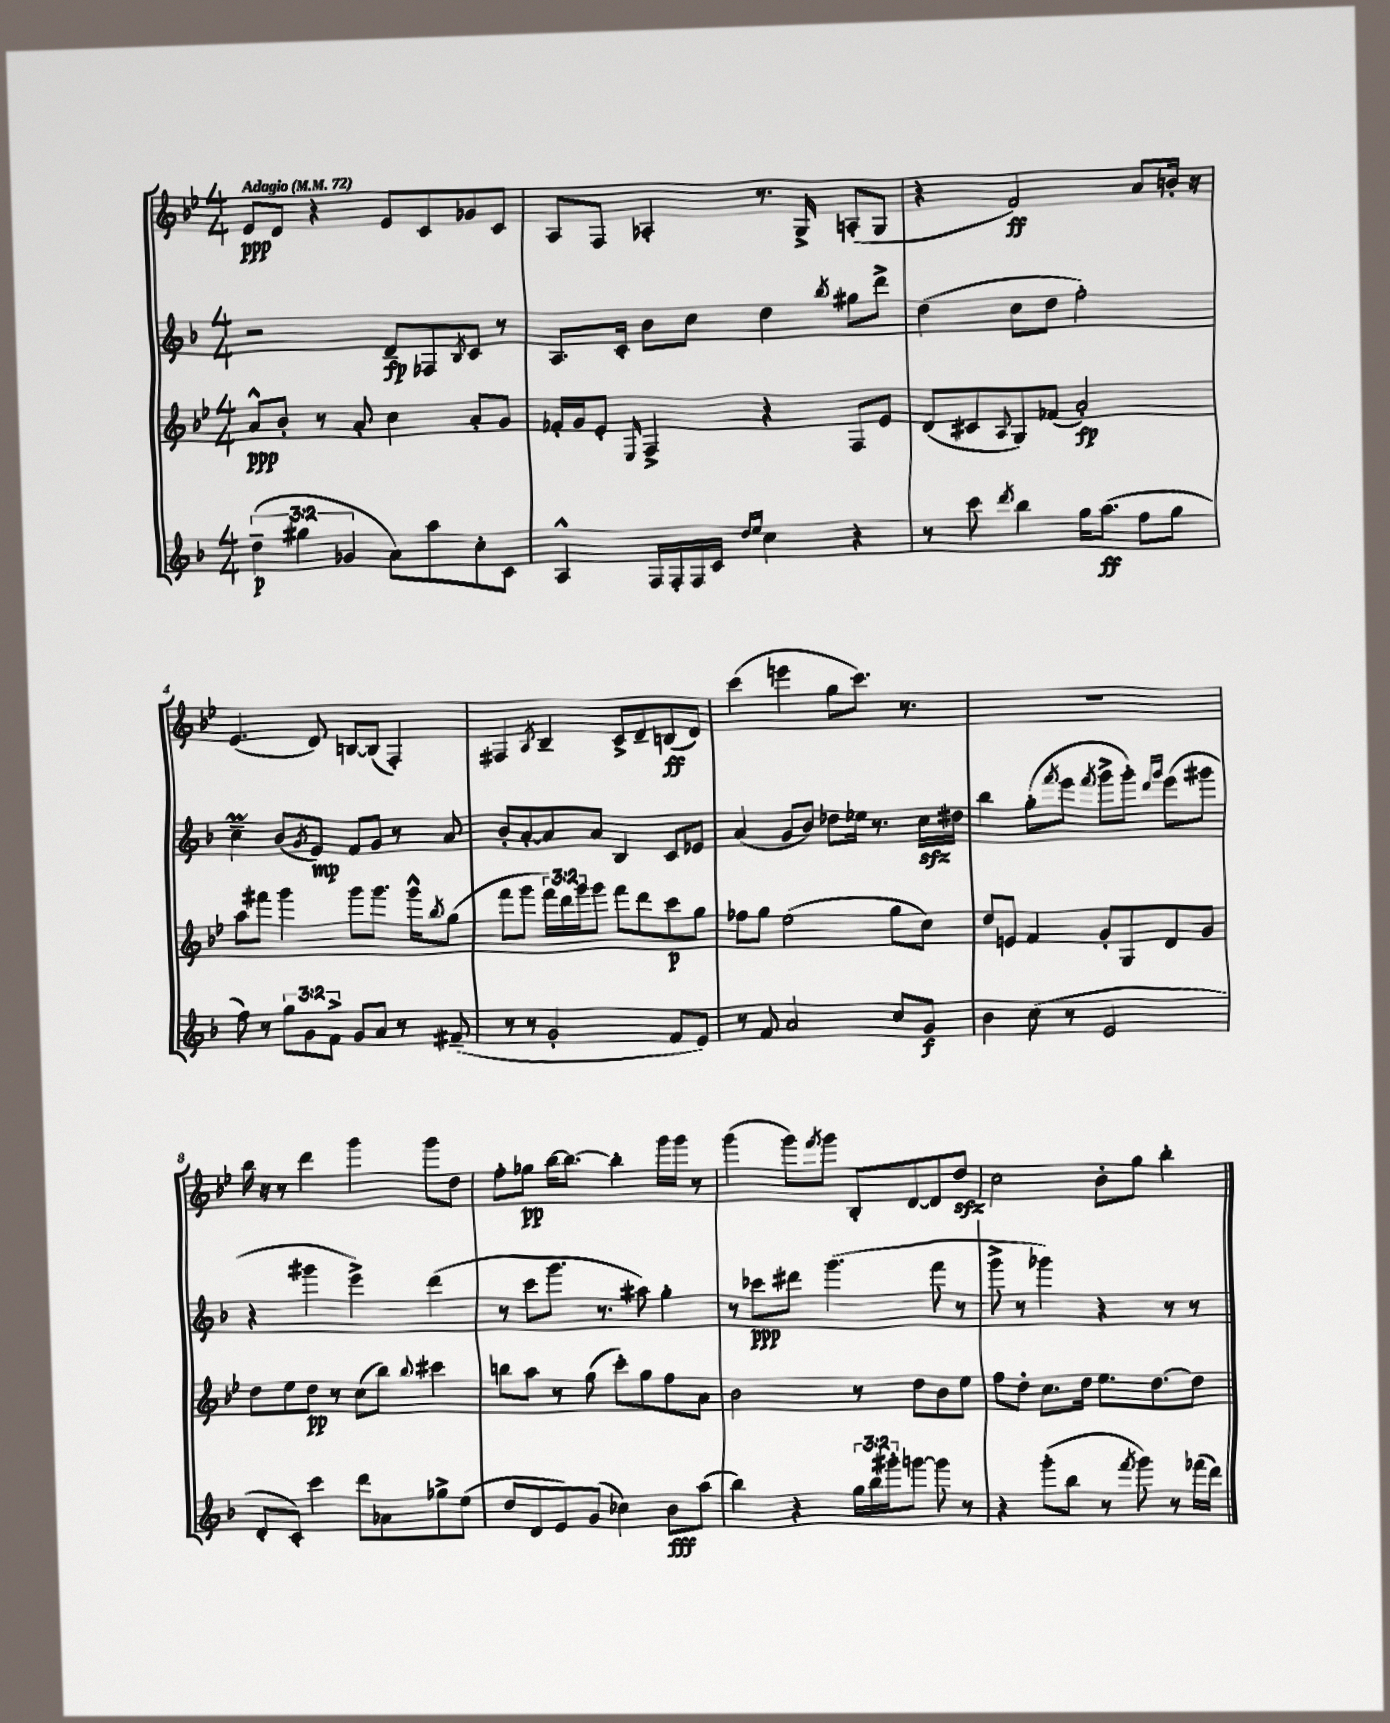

**kern	**kern	**kern	**kern
*staff4	*staff3	*staff2	*staff1
*clefG2	*clefG2	*clefG2	*clefG2
*k[b-]	*k[b-e-]	*k[b-]	*k[b-e-]
*M4/4	*M4/4	*M4/4	*M4/4
*MM72	*MM72	*MM72	*MM72
(6dd~	8a^^	2r	8e-
.	8b-'	.	8d
6gg#	.	.	.
.	8r	.	4r
6g-	.	.	.
.	8a'	.	.
8a)	4cc	8d~	8e-
8aa	.	8F-	8c
.	.	8qB-	.
8cc'	8a'	8c	8g-
8c	8g	8r	8c
=	=	=	=
4A^^	16f-'	8.A	8A
.	16g	.	.
.	8e-'	.	8F
.	.	16c'	.
.	16qqE-	.	.
16F	4F^	8b-	4A-'
16F'	.	.	.
16F	.	8cc	.
16c	.	.	.
16qqdd	.	.	.
16qqee	.	.	.
4cc	4r	4dd	8.r
.	.	.	16G^
.	.	8qbb-	.
4r	8F	8gg#	(8A'
.	8e-	8ddd^	8G
=	=	=	=
8r	(8d	(4dd	4r
8ccc	8c#	.	.
8qddd	8qqA	.	.
4bb-	8G)	8cc	2f)
.	(8f-	8dd	.
16gg	2a')	2ff')	.
(8.aa	.	.	.
8ff	.	.	8a
8gg	.	.	16b'
.	.	.	16r
=	=	=	=
8ff)	8aa	4cc~	(4.e-
8r	8fff#	.	.
12gg	4ggg	(8b-	.
12g	.	.	.
.	.	8qg	.
.	.	8e)	8d)
12f^	.	.	.
8g	8ggg	8f	[8B
8a	8.ggg	8g	(8B]
8r	.	8r	4F')
.	16ggg^^	.	.
.	8qbb-	.	.
(8f#~	(8gg	8a	.
=	=	=	=
8r	8fff	8b-'	4F#
8r	8ggg	[8a'	.
.	.	.	8qA
2g'	24fff)	8a]	4B-~
.	24ddd	.	.
.	24ggg	.	.
.	8ggg	8a	.
.	8fff	4B-	8c^
.	8ddd	.	8d~
8f	8ccc	8c	(8B
8e)	8gg	8e-	8d)
=	=	=	=
8r	8ff-	(4a	(4ccc
8f	8gg	.	.
2a	(2ee-	8g	4eee
.	.	8b-)	.
.	.	8dd-	8gg
.	.	16ee-	8.ccc)
.	.	8.r	.
8cc	8gg	.	.
.	.	.	8.r
8g	8cc)	16cc	.
.	.	16dd#	.
=	=	=	=
4b-	8dd	4bb-	1r
.	8e	.	.
(8cc	4f	(8gg'	.
.	.	8qfff	.
8r	.	8eee	.
.	.	8qfff	.
2e	8g'	8ggg^	.
.	8G	8ggg')	.
.	.	16qqddd	.
.	.	16qqggg	.
.	8d	(8eee	.
.	8g	8ggg#	.
=	=	=	=
8d'	8dd	4r	16bb-
.	.	.	16r
8c')	8ee-	.	8r
4ccc	8dd	4ggg#	4ddd
.	8r	.	.
8ddd	(8cc	4eee^)	4ggg
8a-	8bb-)	.	.
.	8qqbb-	.	.
8gg-^	4ccc#	(4ddd	8ggg
(8ee	.	.	8dd
=	=	=	=
8dd	8bb	8r	8ff'
8d	8aa	8ccc	8gg-
8e)	8r	8.ggg	[16bb-
.	.	.	8.bb-_
(8g	(8gg	.	.
.	.	8.r	.
4cc-)	8ccc')	.	4bb-']
.	8gg	8aa#)	.
8b-	8ff	4gg'	16ggg
.	.	.	16ggg
(8aa	8a	.	8r
=	=	=	=
4bb-)	2b-	8r	(4ggg
.	.	8ccc-	.
4r	.	8ddd#	8ggg)
.	.	.	8qfff
.	.	(4.ggg	8ggg
24gg	8r	.	8B-'
24bb-	.	.	.
24ggg#'	.	.	.
[8ggg	8dd	.	[8d
8ggg]	8b-	8fff	8d]
8r	8ee-	8r	8dd
=	=	=	=
4r	8ff	8ggg^	2cc
.	8dd'	8r	.
(8ggg'	8.cc	4ggg-)	.
8bb-	.	.	.
.	16dd	.	.
8r	8.ee-	4r	8b-'
8qfff	.	.	.
8ggg)	.	.	8gg
.	[8.dd	.	.
8r	.	8r	4bb-'
(16fff-	8dd]	8r	.
16ddd)	.	.	.
==	==	==	==
*-	*-	*-	*-
